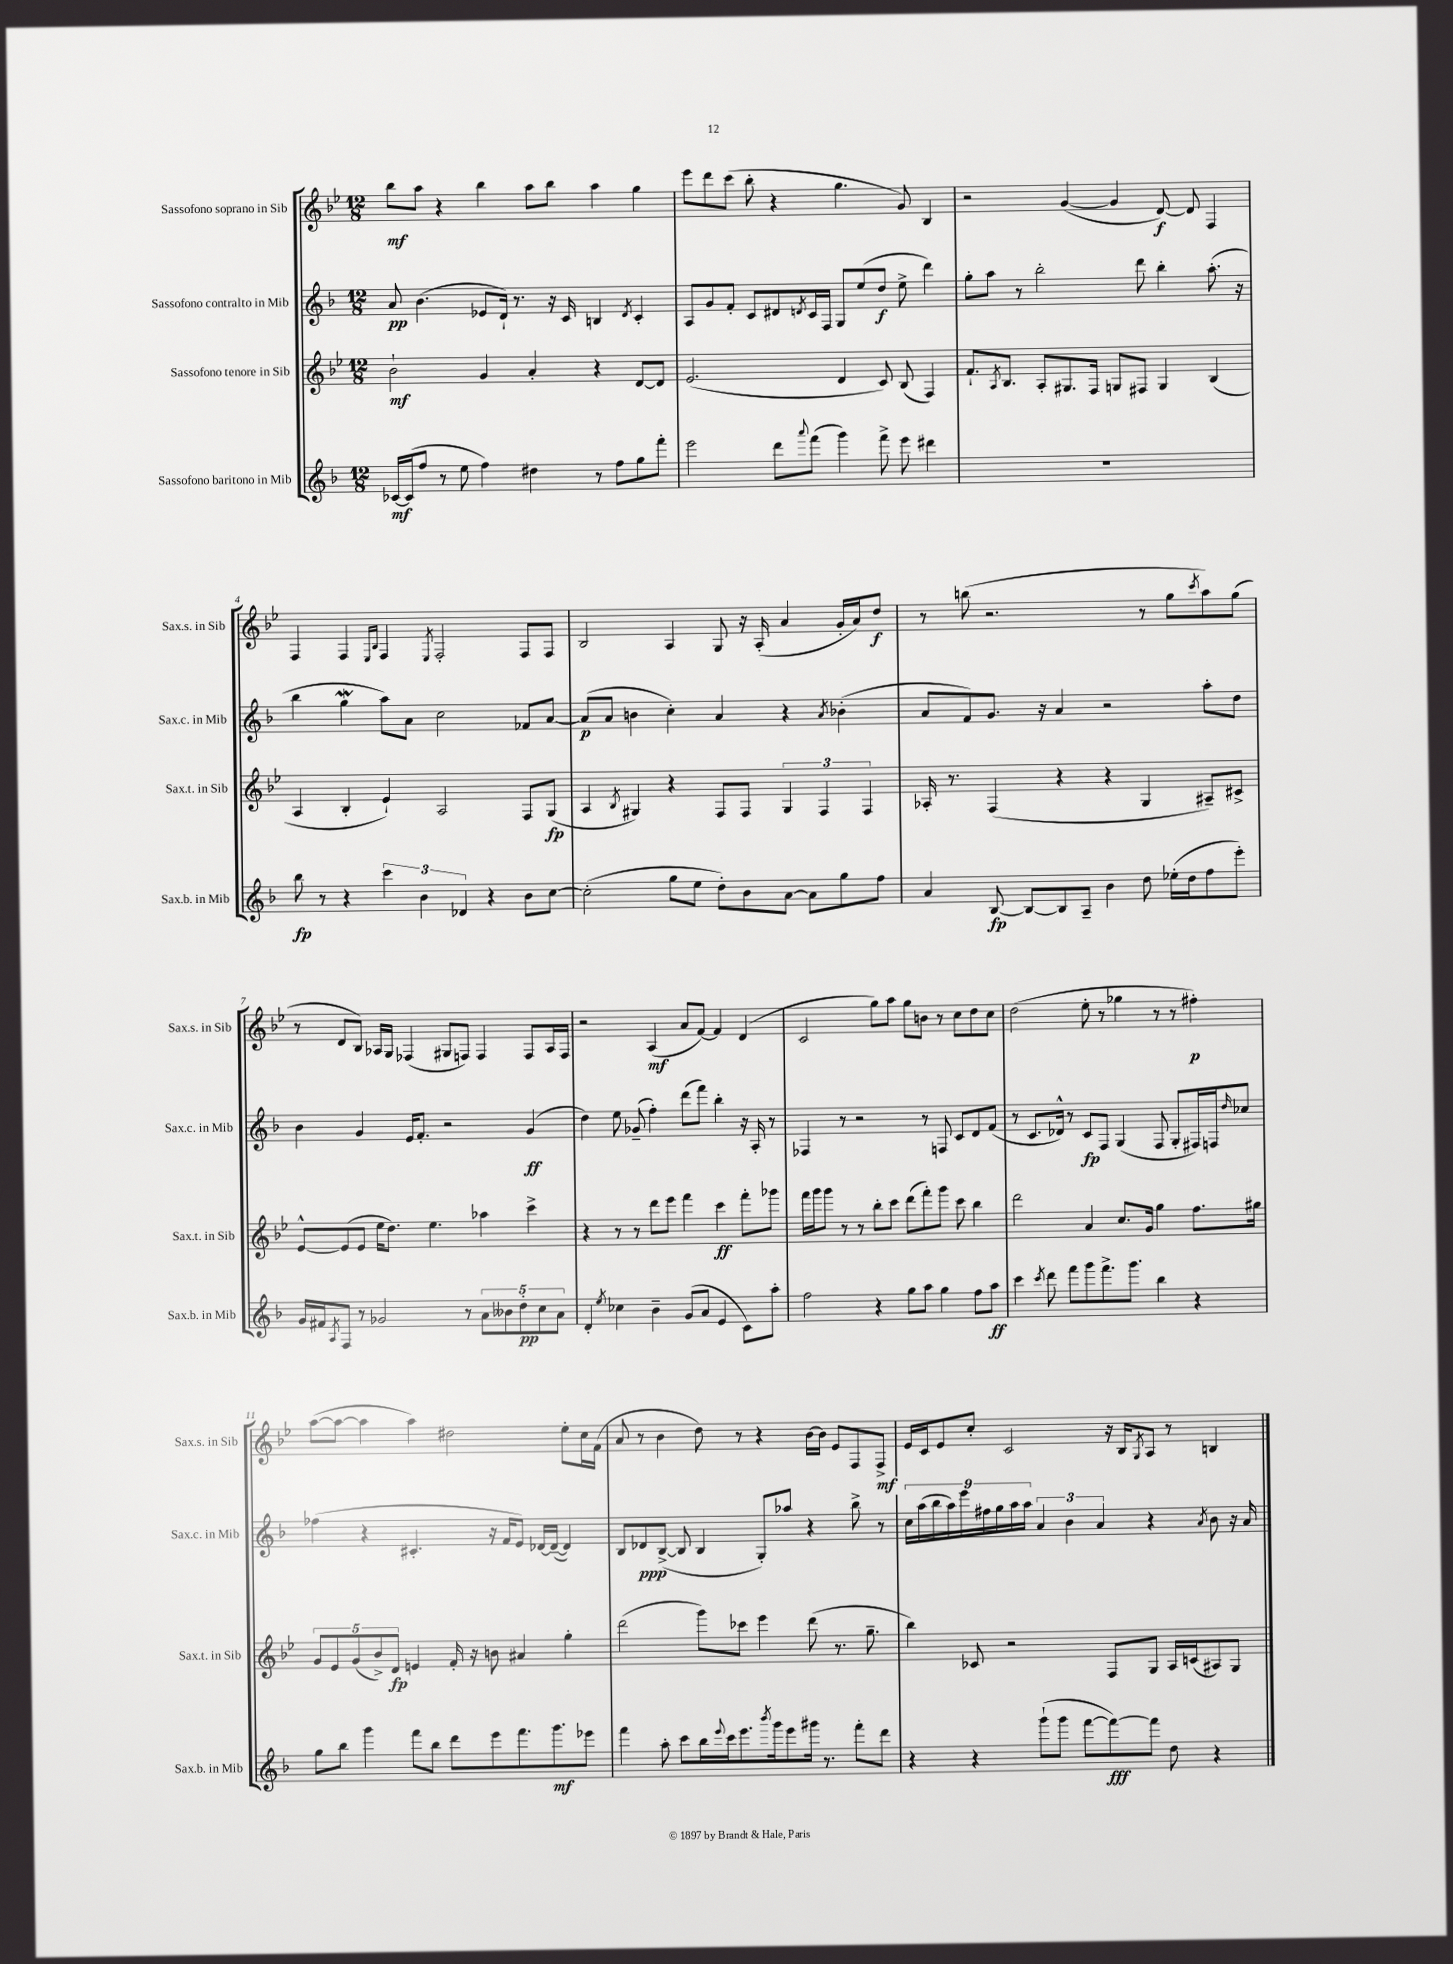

**kern	**dynam	**kern	**dynam	**kern	**dynam	**kern	**dynam
*part4	*part4	*part3	*part3	*part2	*part2	*part1	*part1
*staff4	*staff4	*staff3	*staff3	*staff2	*staff2	*staff1	*staff1
*I"Sassofono baritono in Mib	*	*I"Sassofono tenore in Sib	*	*I"Sassofono contralto in Mib	*	*I"Sassofono soprano in Sib	*
*I'Sax.b. in Mib	*	*I'Sax.t. in Sib	*	*I'Sax.c. in Mib	*	*I'Sax.s. in Sib	*
*clefG2	*	*clefG2	*	*clefG2	*	*clefG2	*
*k[b-]	*	*k[b-e-]	*	*k[b-]	*	*k[b-e-]	*
*M12/8	*	*M12/8	*	*M12/8	*	*M12/8	*
=1	=1	=1	=1	=1	=1	=1	=1
[16c-X/LL	mf	2b-`\	mf	8a/	pp	8bb-\L	mf
(16c-/J]	.	.	.	.	.	.	.
8ff/J	.	.	.	(4.b-\	.	8aa\J	.
8r	.	.	.	.	.	4r	.
8ee\	.	.	.	.	.	.	.
4ff\)	.	4g/	.	8e-X/L	.	4bb-\	.
.	.	.	.	16d`/Jk)	.	.	.
.	.	.	.	8.r	.	.	.
4dd#X\	.	4a'/	.	.	.	8aa\L	.
.	.	.	.	16r	.	8bb-\J	.
.	.	.	.	16c/	.	.	.
8r	.	4r	.	4Bn/	.	4aa\	.
8ff\L	.	.	.	.	.	.	.
.	.	.	.	8qd/	.	.	.
8gg\	.	[8d/L	.	4c'/	.	4gg\	.
8fff'\J	.	8d/J]	.	.	.	.	.
=2	=2	=2	=2	=2	=2	=2	=2
2eee\	.	(2.e-/	.	8A/L	.	8eee-\L	.
.	.	.	.	8g/	.	8ddd\	.
.	.	.	.	8f'/J	.	(8ccc\J	.
.	.	.	.	8c/L	.	8bb-'\	.
8ddd\L	.	.	.	8d#X/	.	4r	.
8qqaaa/	.	.	.	8qdn/	.	.	.
(8fff\J	.	.	.	16c/L	.	.	.
.	.	.	.	16F/JJ	.	.	.
4ggg\)	.	4d/	.	8G/L	.	4.gg\	.
.	.	.	.	(8ee/	.	.	.
8fff^\	.	8c/)	.	8dd/J	f	.	.
8eee\	.	(8B-/	.	8ee^\	.	8g/)	.
4ddd#X\	.	4F/)	.	4ddd\)	.	4B-/	.
=3	=3	=3	=3	=3	=3	=3	=3
1.r	.	8.f`/L	.	8gg'\L	.	2r	.
.	.	.	.	8aa\J	.	.	.
.	.	8qA/	.	.	.	.	.
.	.	8.B-/J	.	.	.	.	.
.	.	.	.	8r	.	.	.
.	.	8A'/L	.	2bb-'\	.	.	.
.	.	8.G#X/	.	.	.	([4g/	.
.	.	16F/Jk	.	.	.	.	.
.	.	8Gn/L	.	.	.	4g/]	.
.	.	8F#X/J	.	8ddd\	.	.	.
.	.	4G/	.	4bb-'\	.	[8d/)	f
.	.	.	.	.	.	8d/]	.
.	.	(4B-/	.	(8.aa'\	.	4F/	.
.	.	.	.	16r	.	.	.
!!LO:LB:g=z
=4	=4	=4	=4	=4	=4	=4	=4
8bb-\	fp	4A/	.	4bb-\	.	4F/	.
8r	.	.	.	.	.	.	.
4r	.	4B-'/	.	4ggW\	.	4F/	.
.	.	.	.	.	.	16qqE-/LL	.
.	.	.	.	.	.	16qqB-/JJ	.
6ccc\	.	4e-`/)	.	8aa\L)	.	4F/	.
.	.	.	.	8a\J	.	.	.
6b-\	.	.	.	.	.	.	.
.	.	.	.	.	.	8qE-/	.
.	.	2A/	.	2cc\	.	2F'/	.
6d-X/	.	.	.	.	.	.	.
4r	.	.	.	.	.	.	.
8b-\L	.	8F/L	.	8f-X/L	.	8F/L	.
[8cc\J	.	(8G/J	fp	[8a/J	.	8F/J	.
=5	=5	=5	=5	=5	=5	=5	=5
(2cc'\]	.	4A/	.	(8a/L]	p	2B-/	.
.	.	.	.	8a/J	.	.	.
.	.	8qB-/	.	.	.	.	.
.	.	4G#X/)	.	4bn\	.	.	.
8gg\L	.	4r	.	4cc'\)	.	4A/	.
8ee\J	.	.	.	.	.	.	.
8dd'\L)	.	8F/L	.	4a/	.	8G/	.
8b-\	.	8F/J	.	.	.	16r	.
.	.	.	.	.	.	(16A'/	.
[8a\J	.	6G#/	.	4r	.	4a/	.
8a\L]	.	.	.	.	.	.	.
.	.	6F/	.	.	.	.	.
.	.	.	.	8qa/	.	.	.
8gg\	.	.	.	(4b-X'\	.	16g'/LL	.
.	.	.	.	.	.	16a/J)	.
.	.	6F/	.	.	.	.	.
8ff\J	.	.	.	.	.	8dd/J	f
=6	=6	=6	=6	=6	=6	=6	=6
4a/	.	16A-X'/	.	8a/L	.	8r	.
.	.	8.r	.	.	.	.	.
.	.	.	.	8f/)	.	(8bbn\	.
[8B-/	fp	(4F/	.	8.g/J	.	2.r	.
8B-/L_	.	.	.	.	.	.	.
.	.	.	.	16r	.	.	.
8B-/]	.	4r	.	4a/	.	.	.
8A~/J	.	.	.	.	.	.	.
4b-\	.	4r	.	2r	.	.	.
8dd\	.	4G/	.	.	.	8r	.
(16ee-X'\LL	.	.	.	.	.	8gg\L	.
16dd\J	.	.	.	.	.	.	.
.	.	.	.	.	.	8qccc/	.
8ff\	.	8A#X~/L)	.	8aa'\L	.	8aa\)	.
8eee'\J)	.	8c#X^/J	.	8dd\J	.	(8gg\J	.
!!LO:LB:g=z
=7	=7	=7	=7	=7	=7	=7	=7
16g/LL	.	[8e-^^/L	.	4b-\	.	8r	.
16f#X/J	.	.	.	.	.	.	.
8qA/	.	.	.	.	.	.	.
8F/J	.	(8e-/]	.	.	.	8d/L	.
8r	.	8e-/J	.	4g/	.	8B-/J)	.
2g-X/	.	16ee-\KL	.	.	.	16A-X/LL	.
.	.	8.dd\J)	.	.	.	16G/JJ	.
.	.	.	.	16e/KL	.	(4F-X/	.
.	.	.	.	8.f'/J	.	.	.
.	.	4.ee-\	.	.	.	.	.
.	.	.	.	2r	.	8G#X/L	.
8r	.	.	.	.	.	8Fn/J)	.
10a\L	.	4aa-X\	.	.	.	4F/	.
10b--X\	.	.	.	.	.	.	.
10dd'\	pp	.	.	.	.	.	.
.	.	4ccc^\	.	(4g/	ff	8F/L	.
10cc\	.	.	.	.	.	.	.
.	.	.	.	.	.	16A-/L	.
10a\J	.	.	.	.	.	.	.
.	.	.	.	.	.	16F/JJ	.
=8	=8	=8	=8	=8	=8	=8	=8
4d'/	.	4r	.	4dd\)	.	2r	.
8qee/	.	.	.	.	.	.	.
4cc-X\	.	8r	.	8ee\	.	.	.
.	.	8r	.	(8g-X~/	.	.	.
4b-~\	.	8ddd\L	.	4ff'\)	.	(4A/	mf
.	.	8eee-\J	.	.	.	.	.
(8g/L	.	4fff\	.	(8ddd\L	.	8a/L	.
8a/J	.	.	.	8fff\J)	.	[8f/J)	.
4e/	.	4ccc\	ff	4bb-'\	.	4f/]	.
8c\L)	.	8fff'\L	.	16r	.	(4d/	.
.	.	.	.	16A'/	.	.	.
8aa'\J	.	8ggg-X\J	.	8r	.	.	.
=9	=9	=9	=9	=9	=9	=9	=9
2ff\	.	16fff\LL	.	4F-X/	.	2c/	.
.	.	16ggg\J	.	.	.	.	.
.	.	8ggg\J	.	.	.	.	.
.	.	8r	.	8r	.	.	.
.	.	8r	.	2r	.	.	.
4r	.	8bb-'\L	.	.	.	8gg\L)	.
.	.	8ccc\J	.	.	.	8aa\J	.
8gg\L	.	(8ddd\L	.	.	.	8gg\L	.
8aa\J	.	8fff'\)	.	8r	.	8bn\J	.
4gg\	.	8ggg\J	.	8Fn/	.	8r	.
.	.	8ccc\	.	8c/L	.	8cc\L	.
8ff\L	.	4bb-\	.	8d/	.	8dd\	.
8aa\J	ff	.	.	(8f/J	.	8cc\J	.
=10	=10	=10	=10	=10	=10	=10	=10
4ccc\	.	2ddd\	.	8r	.	(2dd\	.
.	.	.	.	8.c/L	.	.	.
8qccc/	.	.	.	.	.	.	.
8ddd\	.	.	.	.	.	.	.
.	.	.	.	16d-X^^/Jk)	.	.	.
8fff\L	.	.	.	8r	.	.	.
8ggg\	.	4a/	.	8c/L	fp	8ee-'\	.
8.fff^\	.	.	.	8F/J	.	8r	.
.	.	8.cc/L	.	(4G/	.	4gg-X\	.
8.ggg\J	.	.	.	.	.	.	.
.	.	16g/Jk	.	.	.	.	.
4bb-\	.	4gg\	.	8F/	.	8r	.
.	.	.	.	8G'/L	.	8r	.
4r	.	8.ff\L	.	16F#X/L)	.	4ff#X'\)	p
.	.	.	.	16Fn/J	.	.	.
.	.	.	.	16qqdd/	.	.	.
.	.	.	.	8cc-X/J	.	.	.
.	.	16gg#X\Jk	.	.	.	.	.
!!LO:LB:g=z
=11	=11	=11	=11	=11	=11	=11	=11
8gg\L	.	10g/L	.	(4ff-X\	.	([8aa\L	.
.	.	10e-/	.	.	.	.	.
8bb-\J	.	.	.	.	.	8aa\J_	.
.	.	(10g/	.	.	.	.	.
4ggg\	.	.	.	4r	.	4aa\]	.
.	.	10b-^/)	.	.	.	.	.
.	.	10d/J	fp	.	.	.	.
8fff\L	.	4en/	.	4.c#X'/	.	4aa\)	.
8bb-\J	.	.	.	.	.	.	.
8ddd\L	.	16f'/	.	.	.	2dd#X\	.
.	.	16r	.	.	.	.	.
8eee\	.	8bn\	.	16r	.	.	.
.	.	.	.	16f/KL	.	.	.
8.fff\	.	4a#X/	.	8e/J)	.	.	.
.	.	.	.	[16d-X/LL	.	.	.
8.ggg\	mf	.	.	(16d-~/JJ_	.	.	.
.	.	4gg'\	.	4d-/])	.	8ee-'\L	.
8eee-X\J	.	.	.	.	.	16cc\L	.
.	.	.	.	.	.	(16f\JJ	.
=12	=12	=12	=12	=12	=12	=12	=12
4fff\	.	(2ddd\	.	8B-/L	.	8a/	.
.	.	.	.	8d-X/	ppp	8r	.
8aa'\	.	.	.	([8B-^/J	.	4b-\	.
8ccc\L	.	.	.	8B-/]	.	.	.
16bb-\L	.	8ggg\L)	.	4B-/	.	8dd\)	.
8qqeee/	.	.	.	.	.	.	.
16ccc\J	.	.	.	.	.	.	.
8.eee\	.	8ccc-X\J	.	.	.	8r	.
.	.	4eee-\	.	8G'/L)	.	4r	.
8qbbb-/	.	.	.	.	.	.	.
16ggg\k	.	.	.	.	.	.	.
8eee\	.	.	.	8aa-X/J	.	.	.
16ggg#X\Jk	.	(8ddd\	.	4r	.	[16b-\LL	.
8.r	.	.	.	.	.	16b-\JJ]	.
.	.	8.r	.	.	.	8e-/L	.
8fff'\L	.	.	.	8bb-^\	.	8F/	.
.	.	8.gg~\	.	.	.	.	.
8ddd\J	.	.	.	8r	.	8F^/J	mf
=13	=13	=13	=13	=13	=13	=13	=13
4r	.	4bb-\)	.	18cc\LL	.	16e-/LL	.
.	.	.	.	(18aa\	.	.	.
.	.	.	.	.	.	16c/J	.
.	.	.	.	18bb-\	.	.	.
.	.	.	.	.	.	8e-/	.
.	.	.	.	18aa\)	.	.	.
.	.	.	.	18eee\	.	.	.
4r	.	8c-X/	.	.	.	8cc'/J	.
.	.	.	.	18ff#X\	.	.	.
.	.	.	.	18gg\	.	.	.
.	.	2r	.	.	.	2c/	.
.	.	.	.	18aa\	.	.	.
.	.	.	.	18aa\JJ	.	.	.
(8ggg`\L	.	.	.	6a/	.	.	.
8ggg\J	.	.	.	.	.	.	.
.	.	.	.	6b-\	.	.	.
[8fff\L	.	.	.	.	.	.	.
.	.	.	.	6a/	.	.	.
8fff\_)	fff	8F/L	.	.	.	16r	.
.	.	.	.	.	.	16B-/KL	.
.	.	.	.	.	.	8qG/	.
8fff\J]	.	8G/J	.	4r	.	8A/J	.
8dd\	.	16A/LL	.	.	.	8r	.
.	.	(16cn/J	.	.	.	.	.
.	.	.	.	8qa/	.	.	.
4r	.	8A#X/)	.	8b-\	.	4Bn/	.
.	.	8G/J	.	16r	.	.	.
.	.	.	.	16a/	.	.	.
==	==	==	==	==	==	==	==
*-	*-	*-	*-	*-	*-	*-	*-
